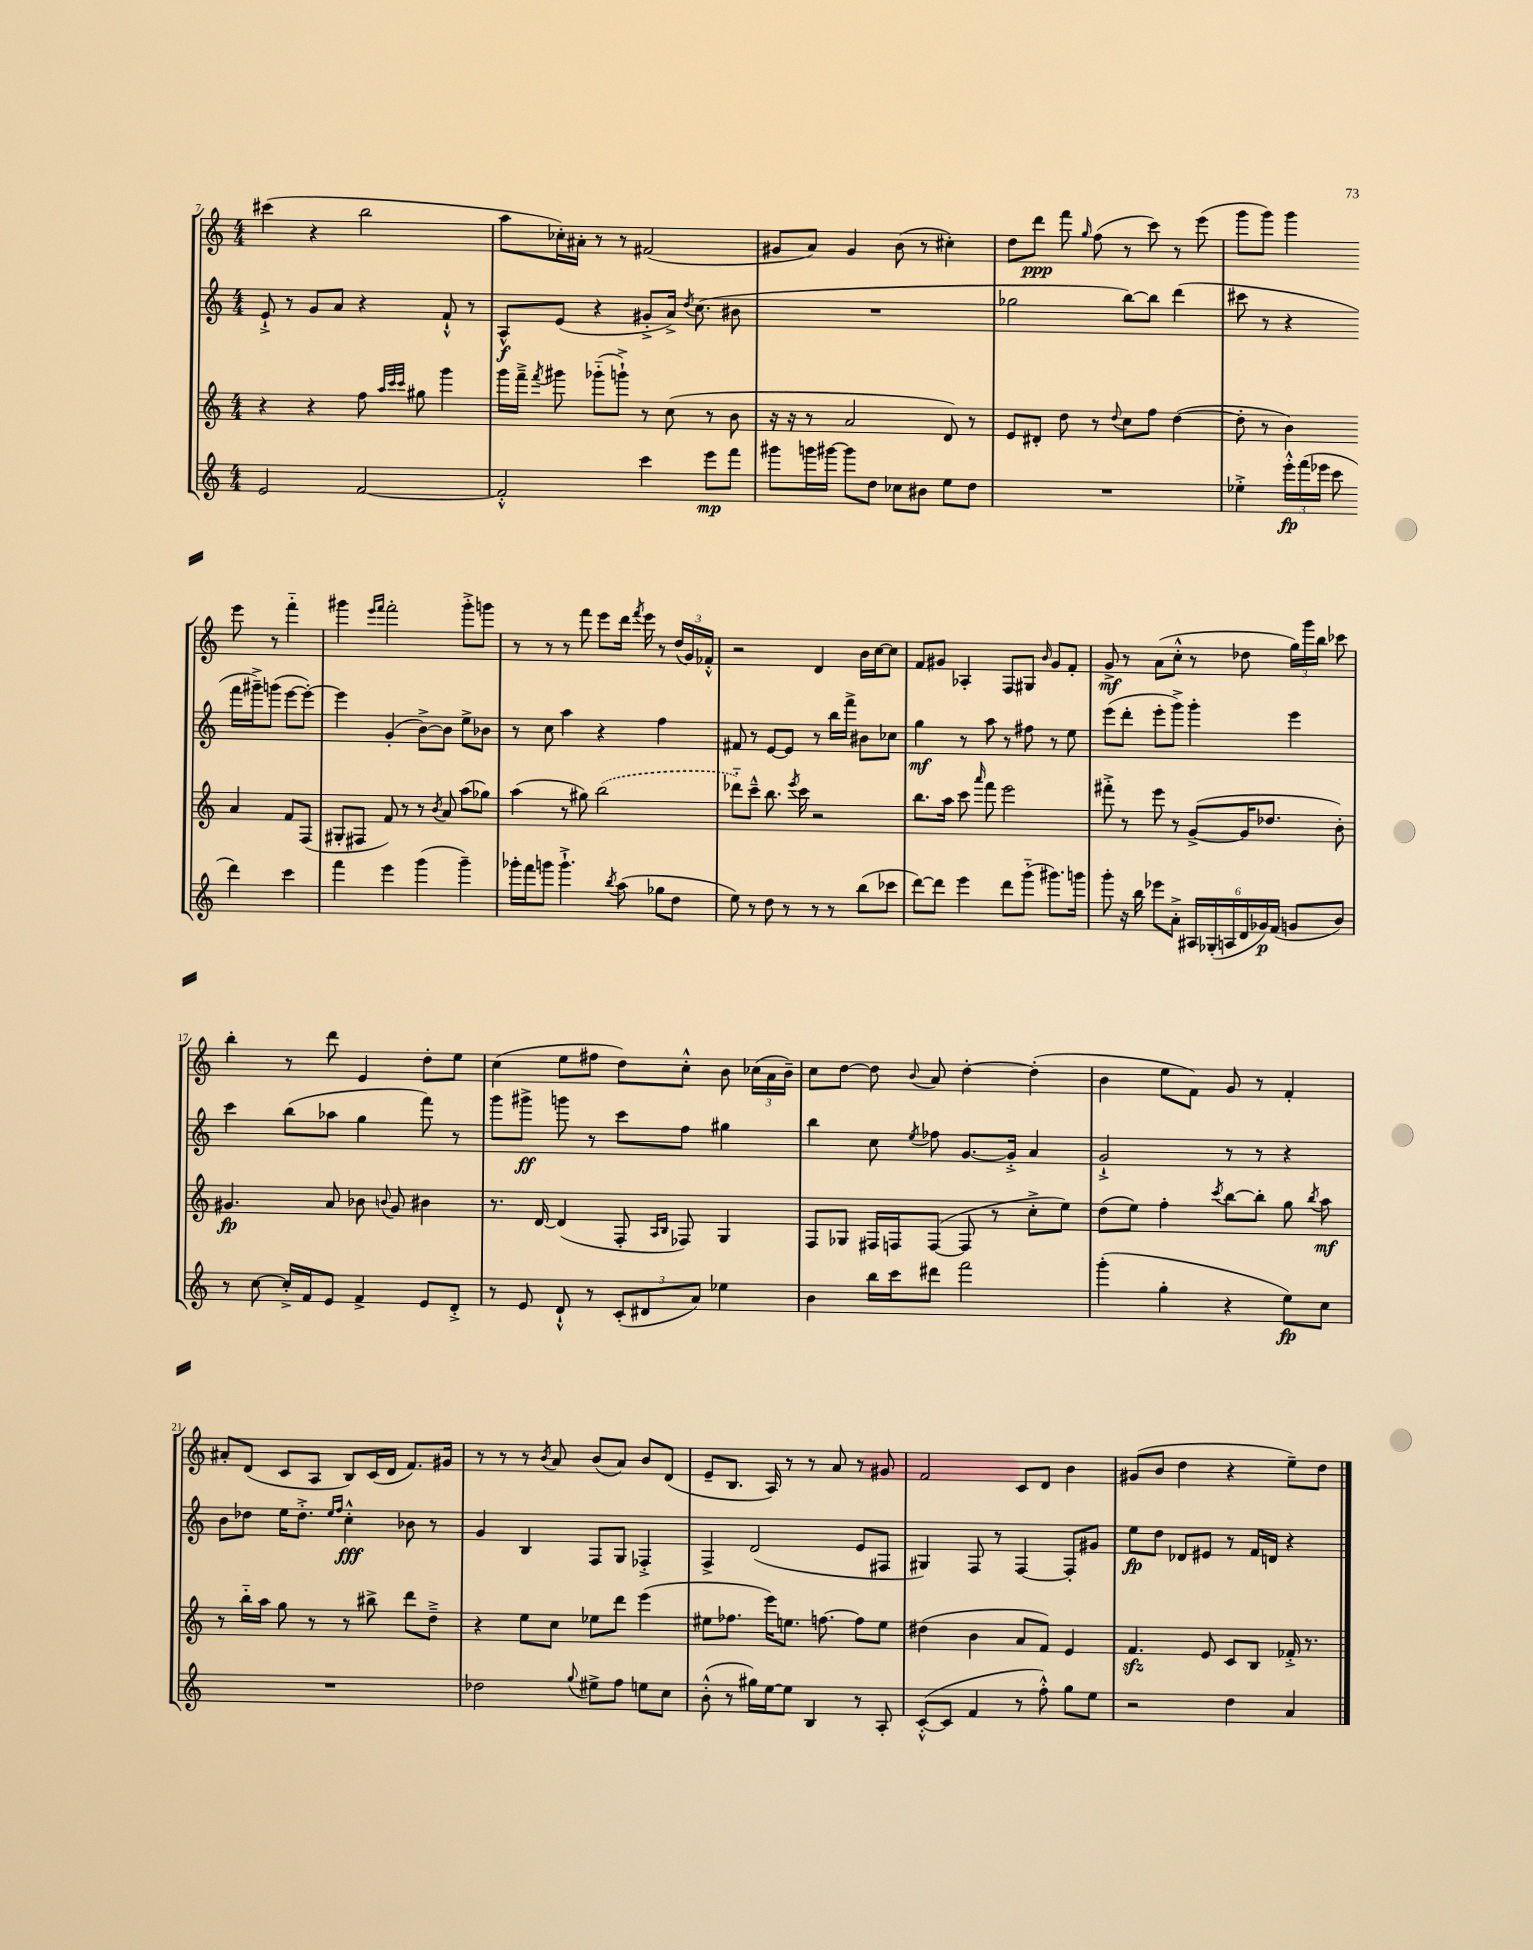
<<
\new StaffGroup <<
\new Staff = "s0" {
    \clef treble \key c \major \numericTimeSignature \time 4/4
    \autoBeamOff cis'''4( r4 b''2 |
    a''8[ ces''16-.) ais'16]-. r8 r8 fis'2( |
    gis'8[ a'8]) gis'4 b'8( r8 cis''4-.) |
    d''8[ d'''8]\ppp f'''8 \grace { g''16 } f''8( r8 c'''8) r8 e'''8( |
    g'''8[ g'''8]) g'''4 e'''8 r8 f'''4-_ |
    gis'''4 \grace { e'''16[ f'''16] } f'''2-. gis'''8[-.-> g'''8] |
    r8 r8 r8 f'''8 e'''8[ d'''16] \acciaccatura { f'''8 } e'''16 r8 \tuplet 3/2 { d''16[( g'16) fes'16]-.-^ } |
    r2 d'4 b'16[ c''16~ c''8] |
    f'8[ gis'8] aes4-. f8[ gis8] \grace { b'16 } gis'8[ f'8]-. |
    g'8->\mf r8 a'8[( c''8]-.-^ r8 des''8 \tuplet 3/2 { g''16[) g'''16 b''16] } ces'''8 |
    b''4-. r8 d'''8 e'4 d''8[-. e''8] |
    c''4( e''8[ fis''8] d''8[) c''8]-.-^ b'8 \tuplet 3/2 { ces''16[( a'16 b'16]--) } |
    c''8[ d''8]~ d''8 \appoggiatura { b'8 } a'8 d''4~-. d''4-.( |
    b'4 e''8[ f'8]) g'8 r8 f'4-. |
    ais'8[-. d'8]( c'8[ a8] b8[) c'16( d'16] f'8.[) gis'16] |
    r8 r8 r8 \acciaccatura { b'8 } a'8 b'8[( a'8]) b'8[ d'8]( |
    e'8[-- b8.] a16) r8 r8 a'8 r8 gis'8 |
    f'2 c'8[ d'8] b'4 |
    gis'8[( b'8] d''4 r4 e''8[--) d''8] \bar "|." |
}
\new Staff = "s1" {
    \clef treble \key c \major \numericTimeSignature \time 4/4
    \autoBeamOff e'8-!-> r8 g'8[ a'8] r4 f'8-!-^ r8 |
    a8[-^\f e'8]( r4 gis'8[-.-> a'16]->) \acciaccatura { d''8 } c''8.( bis'8 |
    R1 |
    ges''2 b''8[~) b''8] d'''4( |
    cis'''8 r8 r4 f'''16[ gis'''16--->) g'''8]( e'''8[~ e'''8]~-.) |
    e'''4 g'4-.( b'8[~->) b'8] e''8[-> bes'8] |
    r8 c''8 a''4 r4 f''4 |
    fis'8 r8 e'8[~ e'8] r8 b''16[ f'''16]-> bis'8[ ces''8] |
    g''4\mf r8 a''8 r8 fis''8 r8 e''8 |
    e'''8[( d'''8]-. e'''8[-. g'''8]->) g'''4-. e'''4 |
    c'''4 b''8[( aes''8] g''4 f'''8) r8 |
    g'''8[ gis'''8]->\ff g'''8 r8 c'''8[ f''8] gis''4 |
    b''4 c''8 \acciaccatura { e''8 } fes''8 g'8.[~ g'16]-.-> a'4 |
    g'2-!-> r8 r8 r4 |
    b'8[ des''8] e''16[ des''8.]-.-> \grace { e''16[ f''16] } c''4-.-^\fff bes'8 r8 |
    g'4 b4 f8[ g8] fes4-.-> |
    f4-> d'2( e'8[ fis8] |
    gis4) f8 r8 f4~ f8[-. gis'8] |
    e''8[\fp d''8] des'8[ eis'8] r8 f'16[ d'16] r4 \bar "|." |
}
\new Staff = "s2" {
    \clef treble \key c \major \numericTimeSignature \time 4/4
    \autoBeamOff r4 r4 f''8 \grace { a''32[ c'''32 c'''32] } gis''8 g'''4 |
    g'''16[ f'''16]---> \acciaccatura { f'''8 } gis'''8 ges'''8[-_( g'''8]-!->) r8 c''8( r8 b'8 |
    r16 r16 r8 a'2 d'8) r8 |
    e'8[ dis'8]-. d''8 r8 \appoggiatura { d''8 } c''8[ f''8] d''4~( |
    d''8-. r8 b'4) a'4 f'8[ f8]( |
    gis8[-. fis8] f'8) r8 r8 \acciaccatura { b'8 } a'8 a''8[( ges''8]) |
    a''4( r8 gis''8) \once \slurDashed b''2( |
    des'''8[-_) c'''8]---^ b''8. \acciaccatura { e'''8 } c'''16 r2 |
    b''8.[ a''16] c'''8 \grace { a'''16 } f'''8 e'''2 |
    fis'''8-.-> r8 e'''8 r8 g'8[~->( g'16 des''8.] b'8-.) |
    gis'4.\fp a'8 bes'8 \appoggiatura { b'8 } gis'8 bis'4 |
    r8. d'16~ d'4( f8-. \grace { a16[ b16] } fes8) g4 |
    f8[ ges8] fis16[ f16 f8]~( f8 r8 c''8[-.-> e''8]) |
    d''8[( e''8]) f''4-. \acciaccatura { c'''8 } b''8[~ b''8]-. g''8 \acciaccatura { b''8 } a''8\mf |
    r8 b''16[-_ a''16] g''8 r8 r8 bis''8-> d'''8[ d''8]---> |
    r4 e''8[ c''8] ees''8[ d'''8] e'''4( |
    eis''8[ fes''8.] e'''16[) e''8.] f''8.~ f''8[ e''8] |
    dis''4( b'4 a'8[ f'8]) e'4 |
    f'4.\sfz e'8 c'8[ b8] fes'16-.-> r8. \bar "|." |
}
\new Staff = "s3" {
    \clef treble \key c \major \numericTimeSignature \time 4/4
    \autoBeamOff e'2 f'2~ |
    f'2-.-^ c'''4 e'''8[\mp f'''8] |
    gis'''8[ g'''16 gis'''16]~ gis'''8[ d''8] ces''8[ bis'8] e''8[ d''8] |
    R1 |
    ees''4-.-> \tuplet 3/2 { e'''16[-.-^\fp f'''16( ees'''16] } c'''8 d'''4) c'''4 |
    f'''4 e'''4 g'''4( g'''4--) |
    ges'''16[-. f'''16 g'''8] g'''4.-!-> \acciaccatura { b''8 } a''8( ges''8[ d''8] |
    e''8) r8 d''8 r8 r8 r8 b''8[( ces'''8] |
    d'''8[~) d'''8] e'''4 d'''8[ g'''8]-_( gis'''8.[) g'''16] |
    g'''8-. r16 b''16 ees'''8[ a'8]-.-> \tuplet 6/4 { ais16[ ges16-.( a16 d'16 ges'16\p) f'16]( } g'8[ b'8]) |
    r8 c''8~ c''16[-.-> f'16 e'8] f'4-> e'8[ d'8]-.-> |
    r8 e'8 d'8-!-^ r8 \tuplet 3/2 { c'8[-.( dis'8 a'8]) } ees''4 |
    b'4 b''16[ c'''16 dis'''8] f'''2 |
    g'''4-.( g''4-. r4 e''8[\fp) c''8] |
    R1 |
    des''2 \appoggiatura { g''8 } eis''8[-> f''8] e''8[ c''8] |
    b'8-.-^( r8 gis''16[) e''16~ e''8] b4 r8 a8-. |
    c'8[~-.-^( c'8] f'4 r8 f''8-.-^) g''8[ e''8] |
    r2 d''4 a'4 \bar "|." |
}
>>
>>
\layout { \context { \Score currentBarNumber = #7 } }
